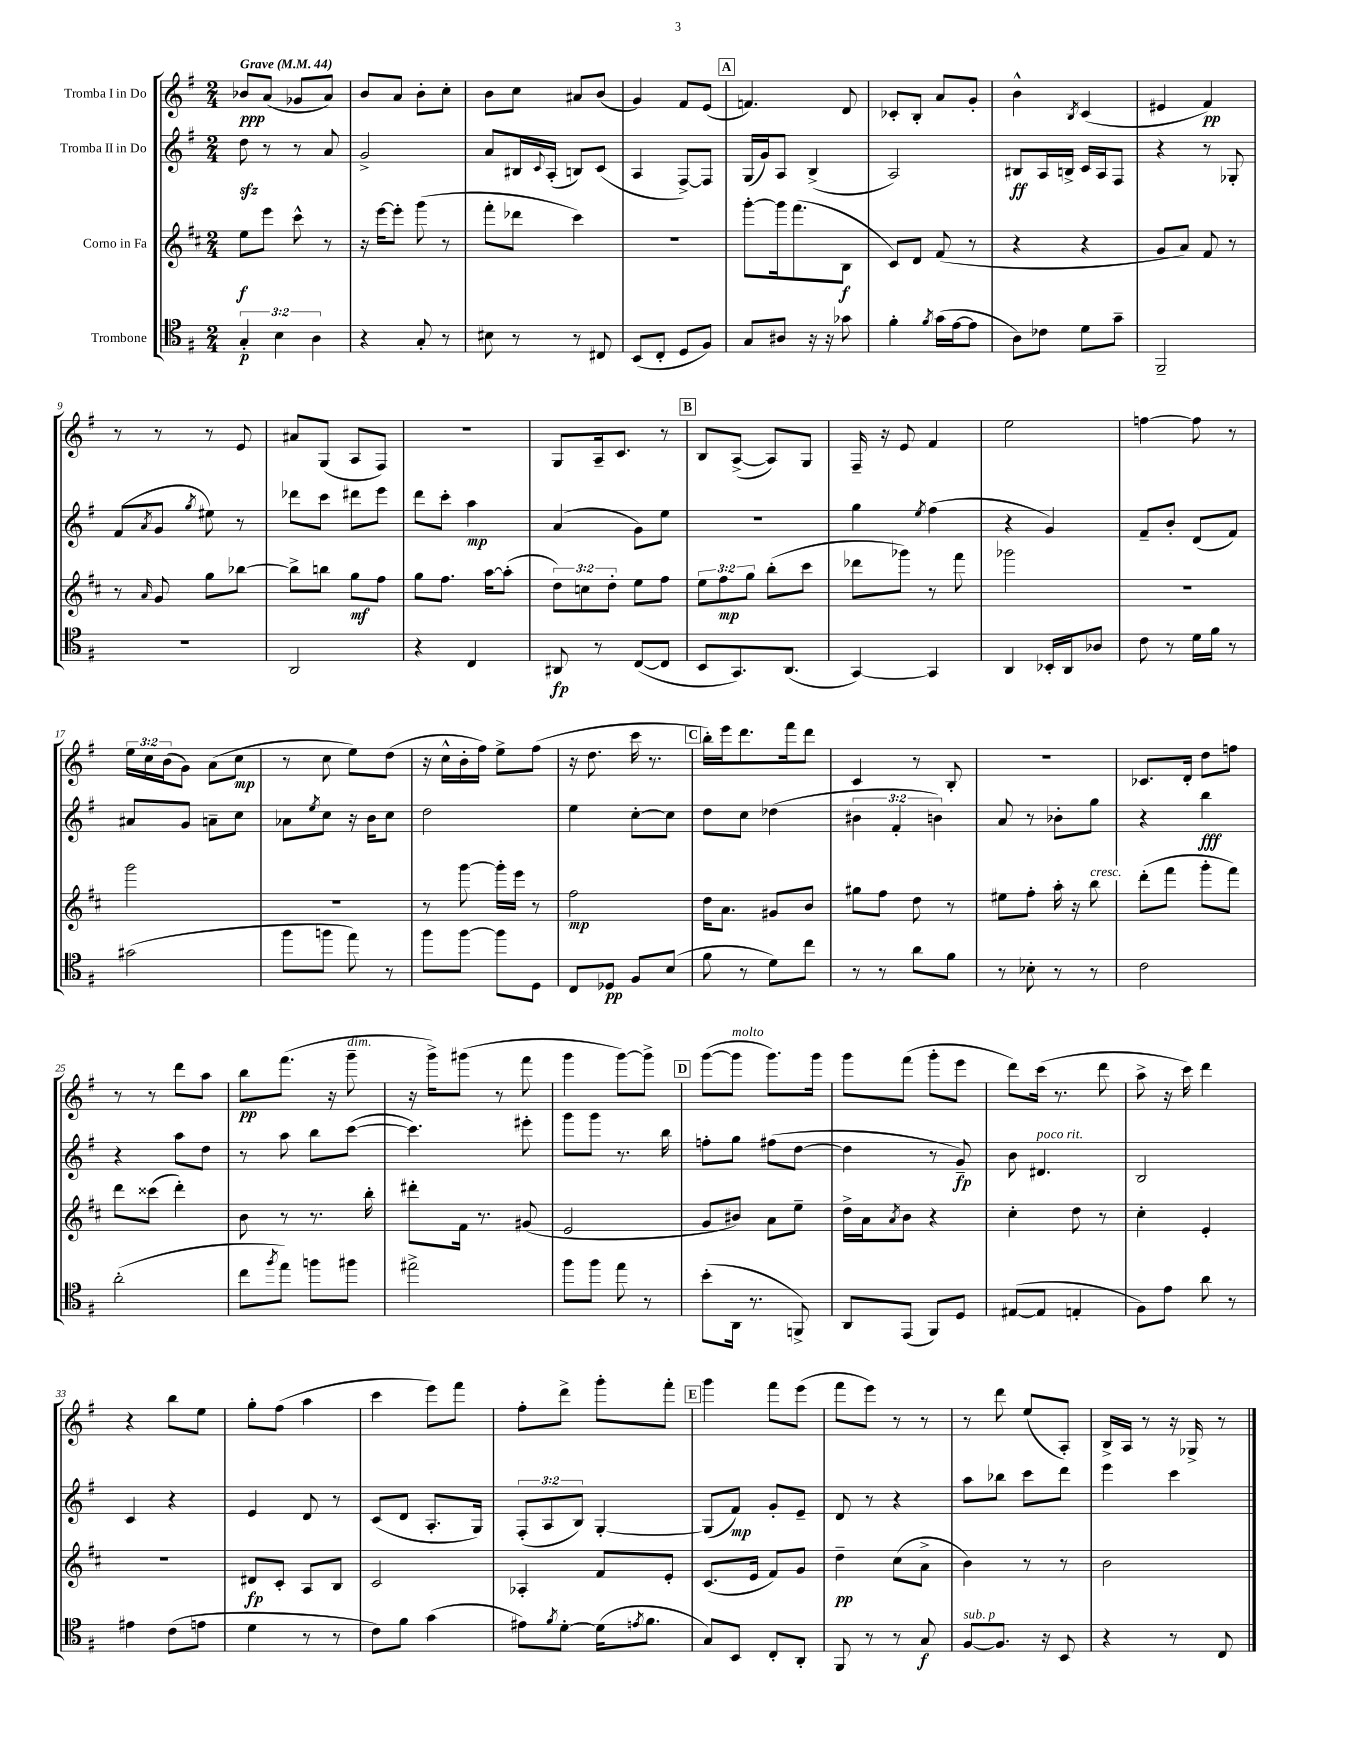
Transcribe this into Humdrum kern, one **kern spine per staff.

**kern	**kern	**kern	**kern
*staff4	*staff3	*staff2	*staff1
*clefC4	*clefG2	*clefG2	*clefG2
*k[f#]	*k[f#c#]	*k[f#]	*k[f#]
*M2/4	*M2/4	*M2/4	*M2/4
*MM44	*MM44	*MM44	*MM44
6G'	8ee	8dd	8b-
.	8eee	8r	(8a
6B	.	.	.
.	8ccc#^^	8r	8g-
6A	.	.	.
.	8r	8a	8a)
=	=	=	=
4r	16r	2g^	8b
.	[16eee	.	.
.	8eee']	.	8a
8G'	(8ggg	.	8b'
8r	8r	.	8cc'
=	=	=	=
8B#	8fff#'	8a	8b
8r	8ddd-	16B#	8cc
.	.	8qqc	.
.	.	(16A'	.
8r	4ccc#)	8B)	8a#
8C#	.	(8c	(8b
=	=	=	=
(8BB	2r	4A	4g)
8C'	.	.	.
8D	.	[8F#^)	8f#
8F#)	.	8F#]	(8e
=	=	=	=
8G	[8ggg'	(16G	4.f)
.	.	16g)	.
8A#	16ggg]	8A	.
.	(8.fff#	.	.
16r	.	(4B^	.
16r	.	.	.
8g-	8B	.	8d
=	=	=	=
4f#'	8c#)	2A)	8c-'
.	8d	.	8B'
8qf#	.	.	.
(16g	(8f#	.	8a
[16e	.	.	.
8e]	8r	.	8g'
=	=	=	=
8A)	4r	8B#	4b^^
8c-	.	16A	.
.	.	16B^	.
.	.	.	8qB
8d	4r	16c	(4c
.	.	16A	.
8g~	.	8F#	.
=	=	=	=
2FF#~	8g	4r	4e#
.	8a)	.	.
.	8f#	8r	4f#)
.	8r	8G-'	.
=	=	=	=
2r	8r	(8f#	8r
.	16qqa	8qa	.
.	8g	8g	8r
.	.	8qgg	.
.	8gg	8ee#)	8r
.	[8bb-	8r	8e
=	=	=	=
2AA	8bb-^]	8ddd-	8a#
.	8bb	8ccc	(8G
.	8gg	8ddd#	8A
.	8ff#	8eee	8F#)
=	=	=	=
4r	8gg	8ddd	2r
.	8.ff#	8ccc'	.
4C	.	4aa	.
.	[16aa	.	.
.	(8aa']	.	.
=	=	=	=
8AA#	12dd)	(4a	8G
.	12cc	.	.
8r	.	.	16A~
.	12dd'	.	.
.	.	.	8.c
([8C	8ee	8g)	.
8C]	8ff#	8ee	8r
=	=	=	=
8BB	12ee	2r	8B
.	12ff#	.	.
8.GG)	.	.	([8A^
.	12gg	.	.
.	(8bb'	.	8A])
(8.AA	.	.	.
.	8ccc#	.	8G
=	=	=	=
[4GG)	8ddd-	4gg	16F#~
.	.	.	16r
.	8ggg-)	.	8e
.	.	8qee	.
4GG]	8r	(4ff#	4f#
.	8fff#	.	.
=	=	=	=
4AA	2ggg-	4r	2ee
16BB-'	.	4g)	.
16AA	.	.	.
8A-	.	.	.
=	=	=	=
8c	2r	8f#~	[4ff
8r	.	8b'	.
16d	.	(8d	8ff]
16f#	.	.	.
8r	.	8f#)	8r
=	=	=	=
(2g#	2ggg	8a#	24ee
.	.	.	24cc
.	.	.	(24b
.	.	8g	8g)
.	.	8a~	(8a
.	.	8cc	8cc
=	=	=	=
8ff#	2r	8a-	8r
.	.	8qee	.
8ff	.	8cc	8cc
8ee)	.	16r	8ee)
.	.	16b	.
8r	.	8cc	(8dd
=	=	=	=
8ff#	8r	2dd	16r
.	.	.	16cc^^
[8ff#	[8ggg	.	16b'
.	.	.	16ff#)
8ff#]	16ggg']	.	8ee^
.	16eee	.	.
8D	8r	.	(8ff#
=	=	=	=
8C	2ff#	4ee	16r
.	.	.	8.dd
8D-	.	.	.
8F#	.	[8cc'	16ccc
.	.	.	8.r
(8B	.	8cc]	.
=	=	=	=
8f#	16dd	8dd	16bb')
.	8.a	.	16eee
8r	.	8cc	8.ddd
8d)	8g#	(4dd-	.
.	.	.	16fff#
8cc	8b	.	8ddd
=	=	=	=
8r	8gg#	6b#	4c
8r	8ff#	.	.
.	.	6f#'	.
8a	8dd	.	8r
.	.	6b)	.
8f#	8r	.	8B'
=	=	=	=
8r	8ee#	8a	2r
8B-'	8ff#'	8r	.
8r	16aa'	8b-'	.
.	16r	.	.
8r	8bb	8gg	.
=	=	=	=
2c	(8ddd'	4r	8.c-
.	8fff#	.	.
.	.	.	16d'
.	8ggg'	4bb	8dd
.	8fff#)	.	8ff
=	=	=	=
(2a'	8ddd	4r	8r
.	(8ccc##	.	8r
.	4ddd')	8aa	8ddd
.	.	8dd	8aa
=	=	=	=
8cc	8b	8r	8bb
8qff#	.	.	.
8ee)	8r	8aa	(8.fff#
8ff	8.r	8bb	.
.	.	.	16r
8ff#	.	([8ccc	8ggg~
.	16bb'	.	.
=	=	=	=
2ee#^	8ddd#'	4.ccc])	16r
.	.	.	16ggg^)
.	16f#	.	(8ggg#
.	8.r	.	.
.	.	.	8r
.	(8g#	8eee#'	8fff#
=	=	=	=
8ff#	2e	8ggg	4ggg
8ff#	.	8ggg	.
8ee	.	8.r	[8ggg)
8r	.	.	8ggg^]
.	.	16bb	.
=	=	=	=
(8b'	8g	8ff'	([8ggg
16AA	8b#)	8gg	8ggg]
8.r	.	.	.
.	8a	(8ff#	8.ggg)
8FF^)	8ee~	[8dd	.
.	.	.	16ggg
=	=	=	=
8AA	16dd^	4dd]	8ggg
.	16a	.	.
.	8qa	.	.
(8EE	8b	.	(8fff#
8FF#)	4r	8r	8ggg'
8D	.	8g~)	8eee
=	=	=	=
([8E#	4cc#'	8b	8ddd)
8E#]	.	4.d#	(16ccc
.	.	.	8.r
4E'	8dd	.	.
.	8r	.	8ddd
=	=	=	=
8F#)	4cc#'	2B	8aa^
8e	.	.	16r
.	.	.	16ccc)
8a	4e'	.	4ddd
8r	.	.	.
=	=	=	=
4e#	2r	4c	4r
(8c	.	4r	8bb
8e	.	.	8ee
=	=	=	=
4d	8d#	4e	8gg'
.	8c#'	.	(8ff#
8r	8A	8d	4aa
8r	8B	8r	.
=	=	=	=
8c)	2c#	(8c	4ccc
8f#	.	8d	.
(4g	.	8.A'	8eee)
.	.	.	8fff#
.	.	16G)	.
=	=	=	=
8e#)	4A-'	(12F#'	8ff#'
.	.	12A	.
8qf#	.	.	.
[8d'	.	.	8ddd^
.	.	12B)	.
(16d]	8f#	[4G'	8ggg'
8qe	.	.	.
8.f#	.	.	.
.	8e'	.	8fff#'
=	=	=	=
8G)	(8.c#	(8G]	4ggg
8BB	.	8f#)	.
.	16e	.	.
8C'	8f#)	8g'	8fff#
8AA'	8g	8e~	(8eee
=	=	=	=
8FF#	4dd~	8d	8fff#
8r	.	8r	8eee)
8r	(8cc#	4r	8r
8G	8a^	.	8r
=	=	=	=
[8F#	4b)	8aa	8r
8.F#]	.	8bb-	8ddd
.	8r	8ccc	(8ee
16r	.	.	.
8BB	8r	8ddd	8A')
=	=	=	=
4r	2b	4eee	16B^
.	.	.	16A
.	.	.	8r
8r	.	4ccc	16r
.	.	.	16G-^
8C	.	.	8r
==	==	==	==
*-	*-	*-	*-
